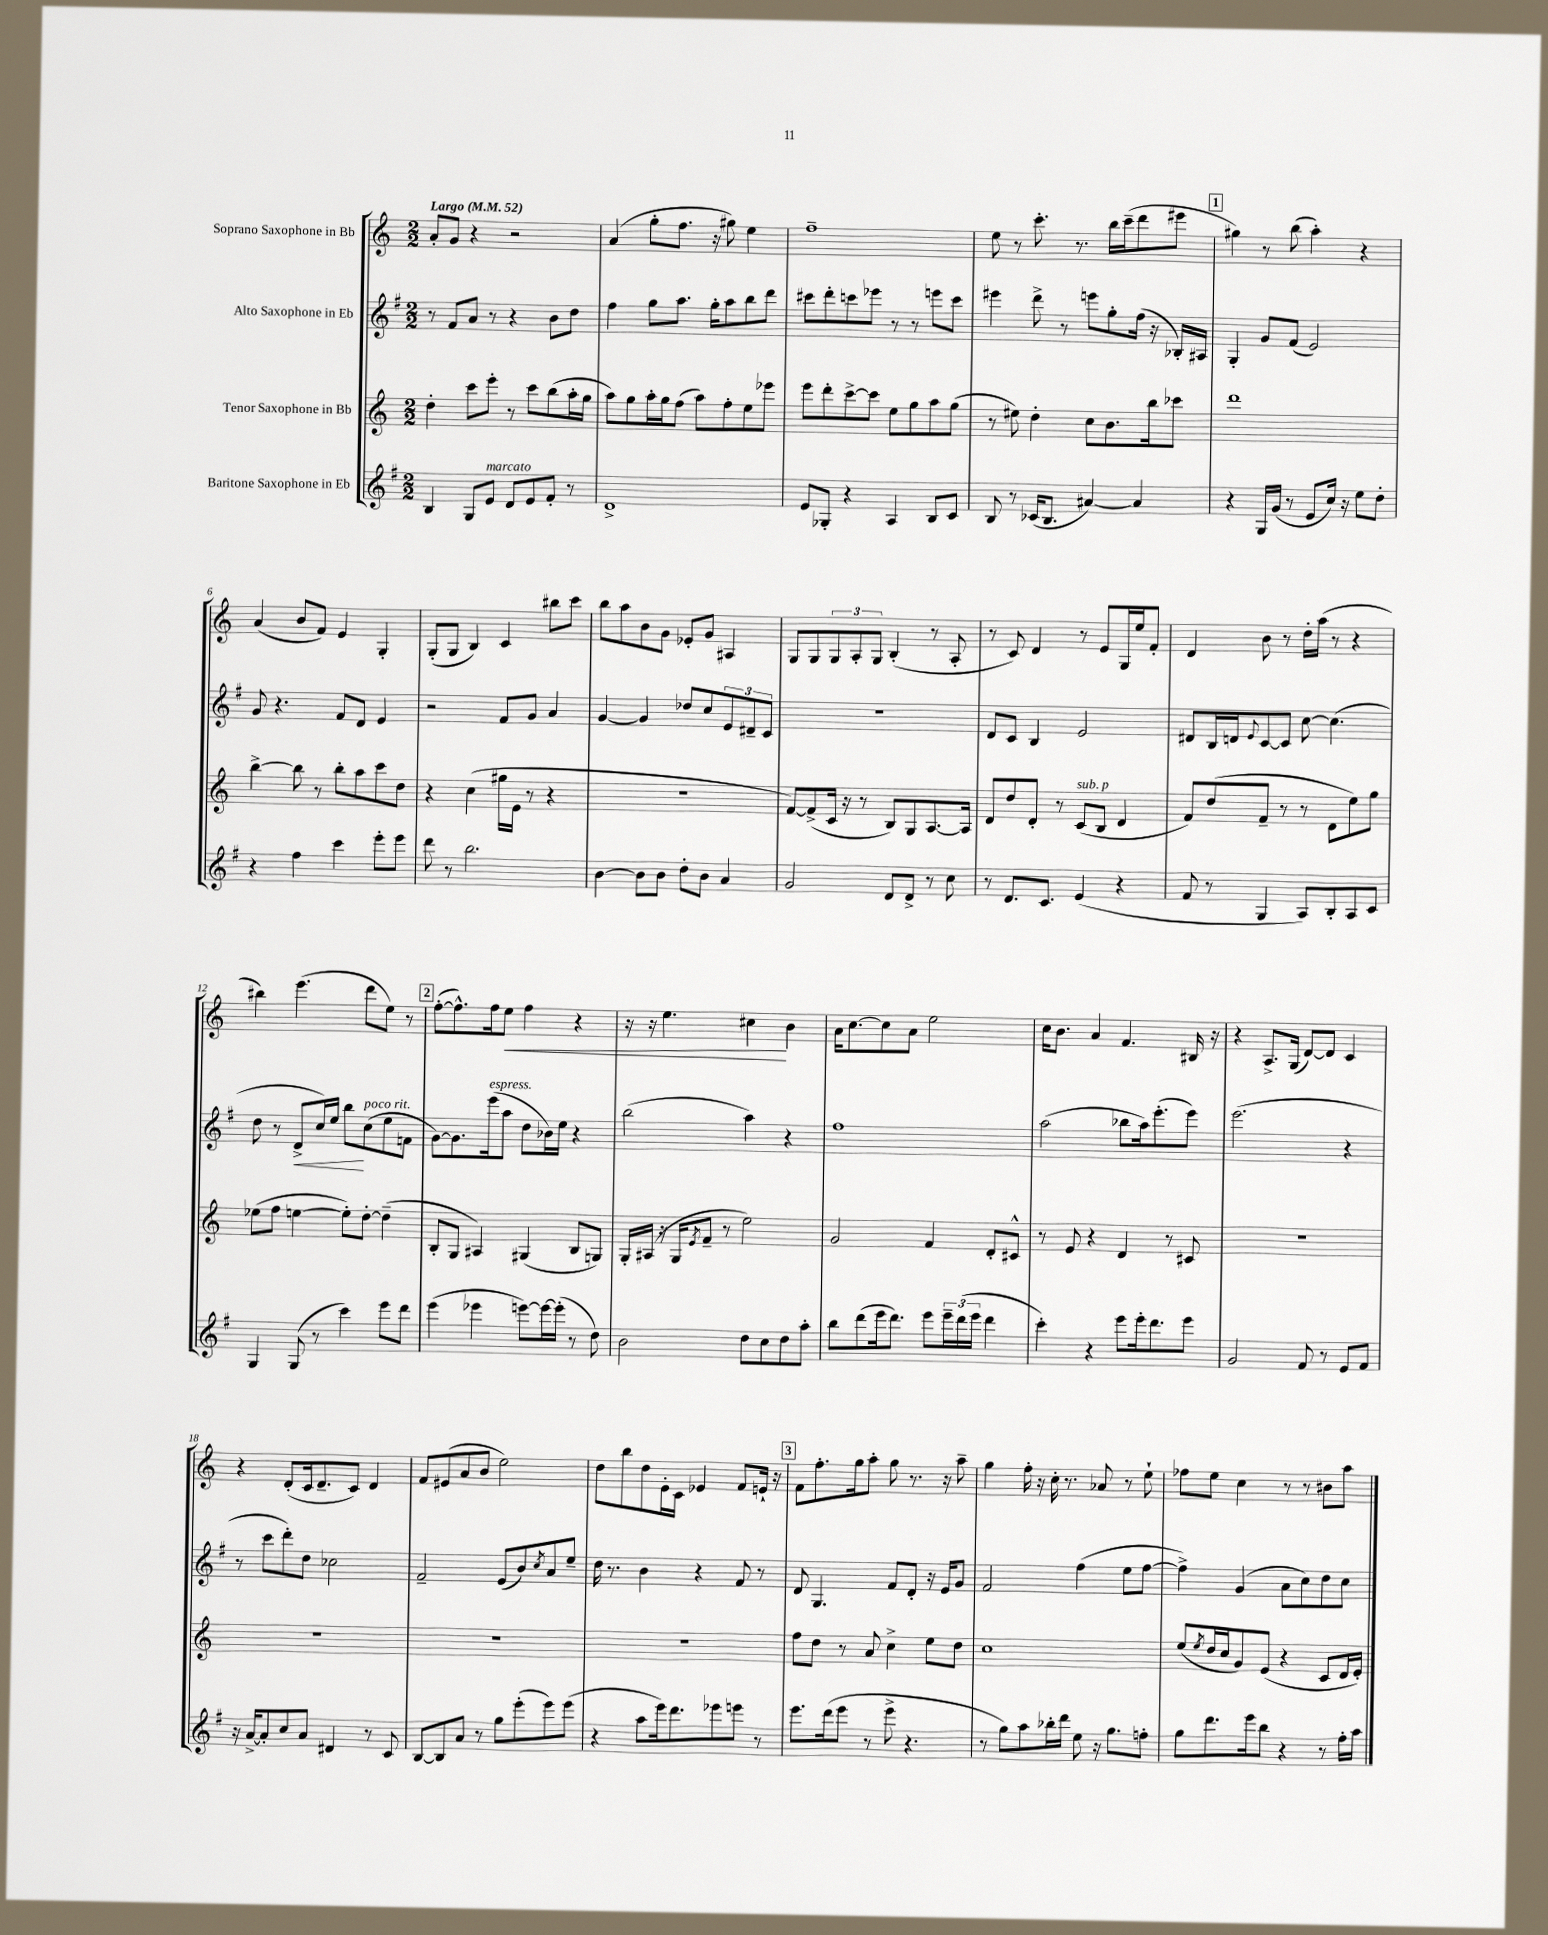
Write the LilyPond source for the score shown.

<<
\new StaffGroup <<
\new Staff = "s0" \with { instrumentName = "Soprano Saxophone in Bb" } {
    \clef treble \key c \major \numericTimeSignature \time 2/2 \tempo "Largo" 4 = 52
    a'8-. g'8 r4 r2 |
    a'4( g''8-. f''8. r16 gis''8) e''4 |
    f''1-- |
    e''8 r8 c'''8.-. r8. b''16 c'''16--( d'''8 eis'''8 |
    \mark \markup { \box "1" } gis''4) r8 b''8( a''4-.) r4 |
    a'4( b'8 f'8) e'4 g4-. |
    g8-.( g8 b4) c'4 bis''8 c'''8 |
    b''8 a''8 b'8 g'8 ees'8-. g'8 ais4 |
    g8 g8 \tuplet 3/2 { g8 a8-. g8 } b4-.( r8 a8-. |
    r8 c'8) d'4 r8 e'8 g16 e''16 f'8-. |
    d'4 b'8 r8 d''16-. a''16( r8 r4 |
    bis''4) e'''4.( d'''8 e''8) r8 |
    \mark \markup { \box "2" } f''8~-.( f''8.-^) f''16 e''8\< f''4 r4 |
    r16 r16 e''4. cis''4\! b'4 |
    a'16 c''8.~ c''8 a'8 e''2 |
    c''16 b'8. a'4 f'4. bis16 r16 |
    r4 a8.-> g16( d'8~) d'8 c'4 |
    r4 d'8-.( c'16 d'8.-- c'8) d'4 |
    f'8 eis'8( a'8 b'8 e''2) |
    d''8 b''8 d''8 e'16-. c'16 ees'4 f'8 e'16-! r16 |
    \mark \markup { \box "3" } f'8 f''8.-. g''16 a''8-. g''8 r8. r16 a''8-- |
    g''4 f''16-. r16 c''16-. r8. aes'8 r8 e''8-! |
    fes''8 e''8 c''4 r8 r8 bis'8 a''8 \bar "|." |
}
\new Staff = "s1" \with { instrumentName = "Alto Saxophone in Eb" } {
    \clef treble \key g \major \numericTimeSignature \time 2/2
    r8 fis'8 a'8 r8 r4 b'8 d''8 |
    fis''4 g''8 a''8. g''16-. a''8 b''8 d'''8 |
    cis'''8 d'''8-. c'''8 ees'''8 r8 r8 e'''8 c'''8 |
    eis'''4 d'''8-> r8 e'''8 g''8-. fis''16( r16 bes16-.) ais16 |
    \mark \markup { \box "1" } g4-. g'8 fis'8( e'2) |
    g'8 r4. fis'8 d'8 e'4 |
    r2 fis'8 g'8 a'4 |
    g'4~ g'4 des''8 c''8 \tuplet 3/2 { e'8 dis'8-- c'8 } |
    R1 |
    d'8 c'8 b4 e'2 |
    dis'8 b16 d'16 \appoggiatura { e'8 } c'8~ c'8 c''8~ c''4.( |
    d''8 r8 d'8->\< c''16) e''16 b''8\! c''8^\markup { \italic "poco rit." }( e''8 f'8 |
    \mark \markup { \box "2" } g'8~) g'8. e'''16^\markup { \italic "espress." }( a''8 d''8 bes'16) e''16 r4 |
    b''2( a''4) r4 |
    fis''1 |
    a''2( bes''8 a''16) e'''8.-.( e'''8) |
    e'''2.( r4 |
    r8 c'''8 d'''8-.) d''8 ces''2 |
    fis'2-- e'8( b'8) \acciaccatura { c''8 } a'8 e''8-- |
    d''16 r8. b'4 r4 fis'8 r8 |
    \mark \markup { \box "3" } d'8 g4. fis'8 d'8-. r16 e'16 g'8 |
    fis'2 fis''4( e''8 fis''8~ |
    fis''4->) g'4( a'8 c''8) d''8 c''8 \bar "|." |
}
\new Staff = "s2" \with { instrumentName = "Tenor Saxophone in Bb" } {
    \clef treble \key c \major \numericTimeSignature \time 2/2
    d''4-. c'''8 e'''8-. r8 c'''8 b''8( a''16-. g''16 |
    a''8) g''8 a''16-. g''16 f''8( a''8) f''8-. e''8 ees'''8 |
    e'''8 d'''8-. c'''8~-> c'''8 e''8 g''8 a''8 g''8( |
    r8 eis''8) d''4-. c''8 b'8. b''16 ces'''8 |
    \mark \markup { \box "1" } d'''1 |
    b''4~-> b''8 r8 b''8-. a''8 c'''8 d''8 |
    r4 c''4( gis''16 e'16 r8 r4 |
    R1 |
    f'8~) f'8->( c'16 r16 r8 b8) g8 a8.~ a16 |
    d'8 d''8 d'8-. r8 c'8^\markup { \italic "sub. p" }( b8 d'4 |
    f'8) d''8( f'8-- r8 r8 d'8 e''8) g''8 |
    ees''8( f''8 e''4~ e''8-.) d''8~-. d''4--( |
    \mark \markup { \box "2" } b8-. g8 ais4) gis4( b8 g8) |
    g16-. ais16( r16 g16 \acciaccatura { e'8 } f'8-- r8 e''2) |
    g'2 f'4 d'8-. cis'8-^ |
    r8 e'8 r4 d'4 r8 cis'8 |
    R1 |
    R1 |
    R1 |
    R1 |
    \mark \markup { \box "3" } f''8 d''8 r8 a'8 c''4-> e''8 d''8 |
    c''1 |
    e''8( \acciaccatura { e''8 } d''16 c''16 g'8) e'8( r4 c'8 d'16 e'16-.) \bar "|." |
}
\new Staff = "s3" \with { instrumentName = "Baritone Saxophone in Eb" } {
    \clef treble \key g \major \numericTimeSignature \time 2/2
    b4 g8 e'8^\markup { \italic "marcato" } d'8 e'8 fis'8-. r8 |
    d'1-> |
    e'8 ges8-. r4 a4 b8 c'8 |
    b8 r8 ces'16( b8. ais'4~) ais'4 |
    \mark \markup { \box "1" } r4 g16 g'16( r8 e'8 c''16) r16 e''8 d''8-. |
    r4 fis''4 c'''4 e'''8-. e'''8 |
    d'''8 r8 b''2. |
    b'4~ b'8 b'8 d''8-. b'8 a'4 |
    g'2 d'8 d'8-> r8 c''8 |
    r8 d'8. c'8. e'4( r4 |
    fis'8 r8 g4 a8) b8-. a8 c'8 |
    g4 g8( r8 c'''4) e'''8 d'''8 |
    \mark \markup { \box "2" } e'''4( ees'''4 e'''8~) e'''16~ e'''16-.( r8 d''8) |
    b'2 d''8 c''8 d''8 a''8-. |
    b''8 d'''8( e'''16 d'''8.) e'''8 \tuplet 3/2 { e'''16-- d'''16( e'''16 } d'''4 |
    c'''4-.) r4 e'''8 e'''16-. d'''8. e'''8 |
    g'2 fis'8 r8 e'8 fis'8 |
    r16 a'16~-> a'8-. c''8 a'8 dis'4 r8 c'8 |
    b8~ b8 a'8 r8 g''8 e'''8-.( e'''8) e'''8( |
    r4 a''8 e'''16) d'''8. ees'''8 e'''8 r8 |
    \mark \markup { \box "3" } e'''8. d'''16( e'''8 r8 e'''8-> r4. |
    r8 g''8) a''8 bes''16-. d'''16 e''8 r16 g''8. f''8-. |
    g''8 d'''8. e'''16 b''8 r4 r8 fis''16-. a''16 \bar "|." |
}
>>
>>
